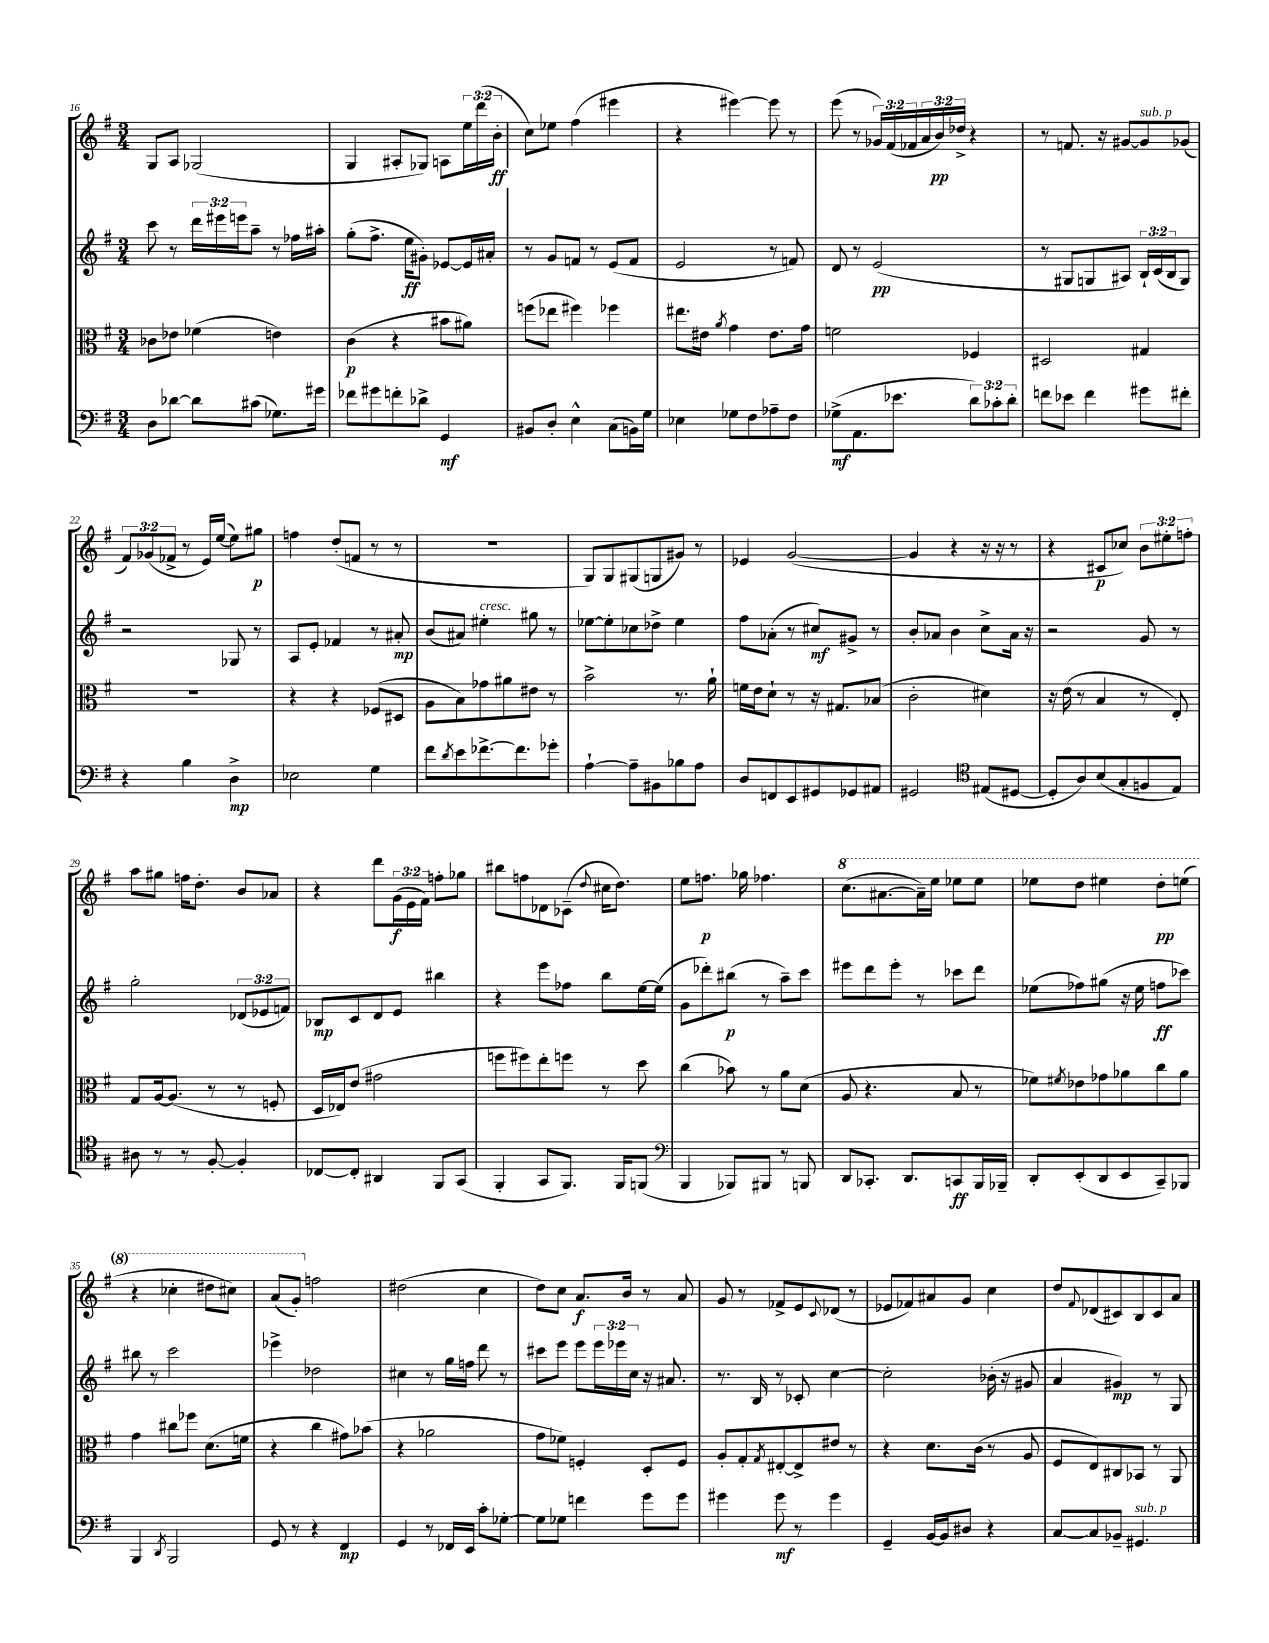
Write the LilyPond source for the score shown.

<<
\new StaffGroup <<
\new Staff = "s0" {
    \clef treble \key g \major \numericTimeSignature \time 3/4 \override Staff.TupletNumber.text = #tuplet-number::calc-fraction-text
    g8 a8 ges2( |
    g4 ais8-. ges8) a8 \tuplet 3/2 { e''16 d'''16( b'16-.\ff } |
    c''8) ees''8 fis''4( eis'''4 |
    r4 eis'''4~) eis'''8 r8 |
    e'''8( r8 \tuplet 3/2 { ges'16) fis'16( fes'16 } \tuplet 3/2 { a'16 b'16\pp) des''16-> } r4 |
    r8 f'8. r16 gis'8~ gis'8^\markup { \italic "sub. p" } ges'8( |
    \tuplet 3/2 { fis'8) ges'8( fes'8-> } r8 e'16) e''16~( e''8) gis''8\p |
    f''4 d''8-.( f'8 r8 r8 |
    R2. |
    g8) g8 gis8( g8 gis'8) r8 |
    ees'4 g'2~( |
    g'4 r4 r16 r16 r8 |
    r4 cis'8\p ces''8) \tuplet 3/2 { b'8 eis''8-. f''8-. } |
    a''8 gis''8 f''16 d''8.-. b'8 aes'8 |
    r4 d'''8 \tuplet 3/2 { g'16\f( e'16 fis'16) } f''8-. ges''8 |
    bis''8 f''8 des'8 ces'8--( \appoggiatura { d''8 } cis''16 d''8.) |
    e''8 f''8.\p ges''16 fes''4. |
    \ottava #1 c'''8.( ais''8.~ ais''16--) e'''16 ees'''8 ees'''8 |
    ees'''8 d'''8 eis'''4 d'''8-.\pp e'''8( |
    r4 ces'''4-. dis'''8 cis'''8) |
    a''8( g''8-.) \ottava #0 f''2 |
    dis''2( c''4 |
    d''8) c''8 a'8.\f b'16 r8 a'8 |
    g'8 r8 fes'8-> e'8 \appoggiatura { c'8 } des'8( r8 |
    ees'8 fes'8) ais'8 g'8 c''4 |
    d''8 \appoggiatura { fis'8 } des'8( cis'8) b8 cis'8 a'8 \bar "|." |
}
\new Staff = "s1" {
    \clef treble \key g \major \numericTimeSignature \time 3/4 \override Staff.TupletNumber.text = #tuplet-number::calc-fraction-text
    c'''8 r8 \tuplet 3/2 { d'''16 eis'''16 e'''16 } a''8-- r8 fes''16 ais''16-. |
    g''8-.( fis''8.-> e''16\ff gis'8-.) ees'8~ ees'16 ais'16-. |
    r8 g'8 f'8 r8 e'8( f'8 |
    e'2 r8 f'8) |
    d'8 r8 e'2\pp( |
    r8 gis8 g8 ais8) \tuplet 3/2 { b16-! c'16( b16 } g8) |
    r2 ges8 r8 |
    a8 e'8-. fes'4 r8 ais'8-.\mp |
    b'8( ais'8) eis''4-.^\markup { \italic "cresc." } gis''8 r8 |
    ees''8~ ees''8-. ces''8 des''8-> ees''4 |
    fis''8 aes'8-.( r8 cis''8\mf) gis'8-> r8 |
    b'8-. aes'8 b'4 c''8-> aes'16 r16 |
    r2 g'8 r8 |
    g''2-. \tuplet 3/2 { des'8( ees'8 f'8) } |
    bes8\mp c'8 d'8 e'8 bis''4 |
    r4 e'''8 fes''8 b''8 e''16~ e''16( |
    g'8 des'''8-.) bis''8\p( r8 a''8--) c'''8 |
    eis'''8 d'''8 eis'''8-. r8 ces'''8 d'''8 |
    ees''8( fes''8) gis''8( r16 ees''16 f''8\ff ces'''8) |
    bis''8 r8 c'''2 |
    ees'''4-> des''2 |
    cis''4 r8 g''16 f''16 d'''8 r8 |
    cis'''8 e'''8 e'''8 \tuplet 3/2 { e'''16 ees'''16 c''16 } r16 ais'8. |
    r8. b16 r8 ces'8-. c''4~ |
    c''2-. bes'16-.( r16 gis'8 |
    a'4 gis'4\mp) r8 g8 \bar "|." |
}
\new Staff = "s2" {
    \clef alto \key g \major \numericTimeSignature \time 3/4
    ces'8 ees'8 fes'4( e'4) |
    c'4\p( r4 bis'8 ais'8) |
    f''8( ees''8 fis''4) fes''4 |
    eis''8. eis'16 \acciaccatura { a'8 } g'4 eis'8. g'16 |
    f'2 fes4 |
    dis2 gis4 |
    R2. |
    r4 r4 fes8( dis8 |
    a8 b8) ges'8 ais'8 eis'8 r8 |
    b'2-> r8. a'16-! |
    f'16 e'16 d'8-! r8 r16 gis8. bes8( |
    c'2-. dis'4) |
    r16 e'16( r8 b4 r8 e8-.) |
    g8 a16~ a8.( r8 r8 f8-. |
    d16 ees16) e'8( gis'2 |
    f''8 fis''8) e''8-. f''8 r8 d''8 |
    c''4( bes'8) r8 a'8 d'8( |
    a8 r4. b8 r8 |
    fes'8) \acciaccatura { fis'8 } ees'8 ges'8 aes'8 c''8 aes'8 |
    g'4 cis''8 fes''8 d'8.( f'16 |
    r4 c''4 gis'8) bes'8( |
    r4 aes'2 |
    g'8 fes'8) f4-. d8-. f8 |
    a8-. g8-. \acciaccatura { g8 } eis8~-. eis8-> eis'8 r8 |
    r4 d'8. c'16( r8 a8 |
    fis8 e8) cis8 bes,8 r8 a,8 \bar "|." |
}
\new Staff = "s3" {
    \clef bass \key g \major \numericTimeSignature \time 3/4 \override Staff.TupletNumber.text = #tuplet-number::calc-fraction-text
    d8 des'8~ des'8 cis'8( ges8.) gis'16 |
    fes'8 gis'8 f'8-. des'8-> g,4\mf |
    bis,8 d8-. e4-^ c8( b,16) g16 |
    ees4 ges8 fis8 aes8-- fis8 |
    ges8->\mf( a,8. ees'8. \tuplet 3/2 { d'8) ces'8-. d'8-. } |
    f'8 ees'8 f'4 gis'8 fis'8-. |
    r4 b4 d4->\mp |
    ees2 g4 |
    fis'8 \acciaccatura { d'8 } e'8 fes'8.~-> fes'8. ges'8-. |
    a4~-! a8-- bis,8 bes8 a8 |
    d8 f,8 e,8 gis,8 ges,8 ais,8 |
    gis,2 \clef tenor eis8( dis8~ |
    dis8-. a8) b8( g8-. f8 e8) |
    ais8 r8 r8 fis8~-. fis4-. |
    ces8~ ces8-. ais,4 fis,8 g,8( |
    fis,4-. g,8 fis,8.) fis,16 f,8( |
    \clef bass b,,4 bes,,8) bis,,8 r8 b,,8 |
    d,8 ces,8.-. d,8. c,8\ff b,,16 bes,,16-- |
    d,8-. e,8-.( d,8 e,8 c,8--) bes,,8 |
    b,,4 \acciaccatura { d,8 } b,,2 |
    g,8 r8 r4 fis,4\mp |
    g,4 r8 fes,16 e,16 c'8-. ges8~-. |
    ges8 ges8 f'4 g'8 g'8 |
    gis'4 gis'8\mf r8 gis'4 |
    g,4-- b,16~ b,16 dis8 r4 |
    c8~ c8 bes,8-- gis,4.^\markup { \italic "sub. p" } \bar "|." |
}
>>
>>
\layout { \context { \Score currentBarNumber = #16 } }
